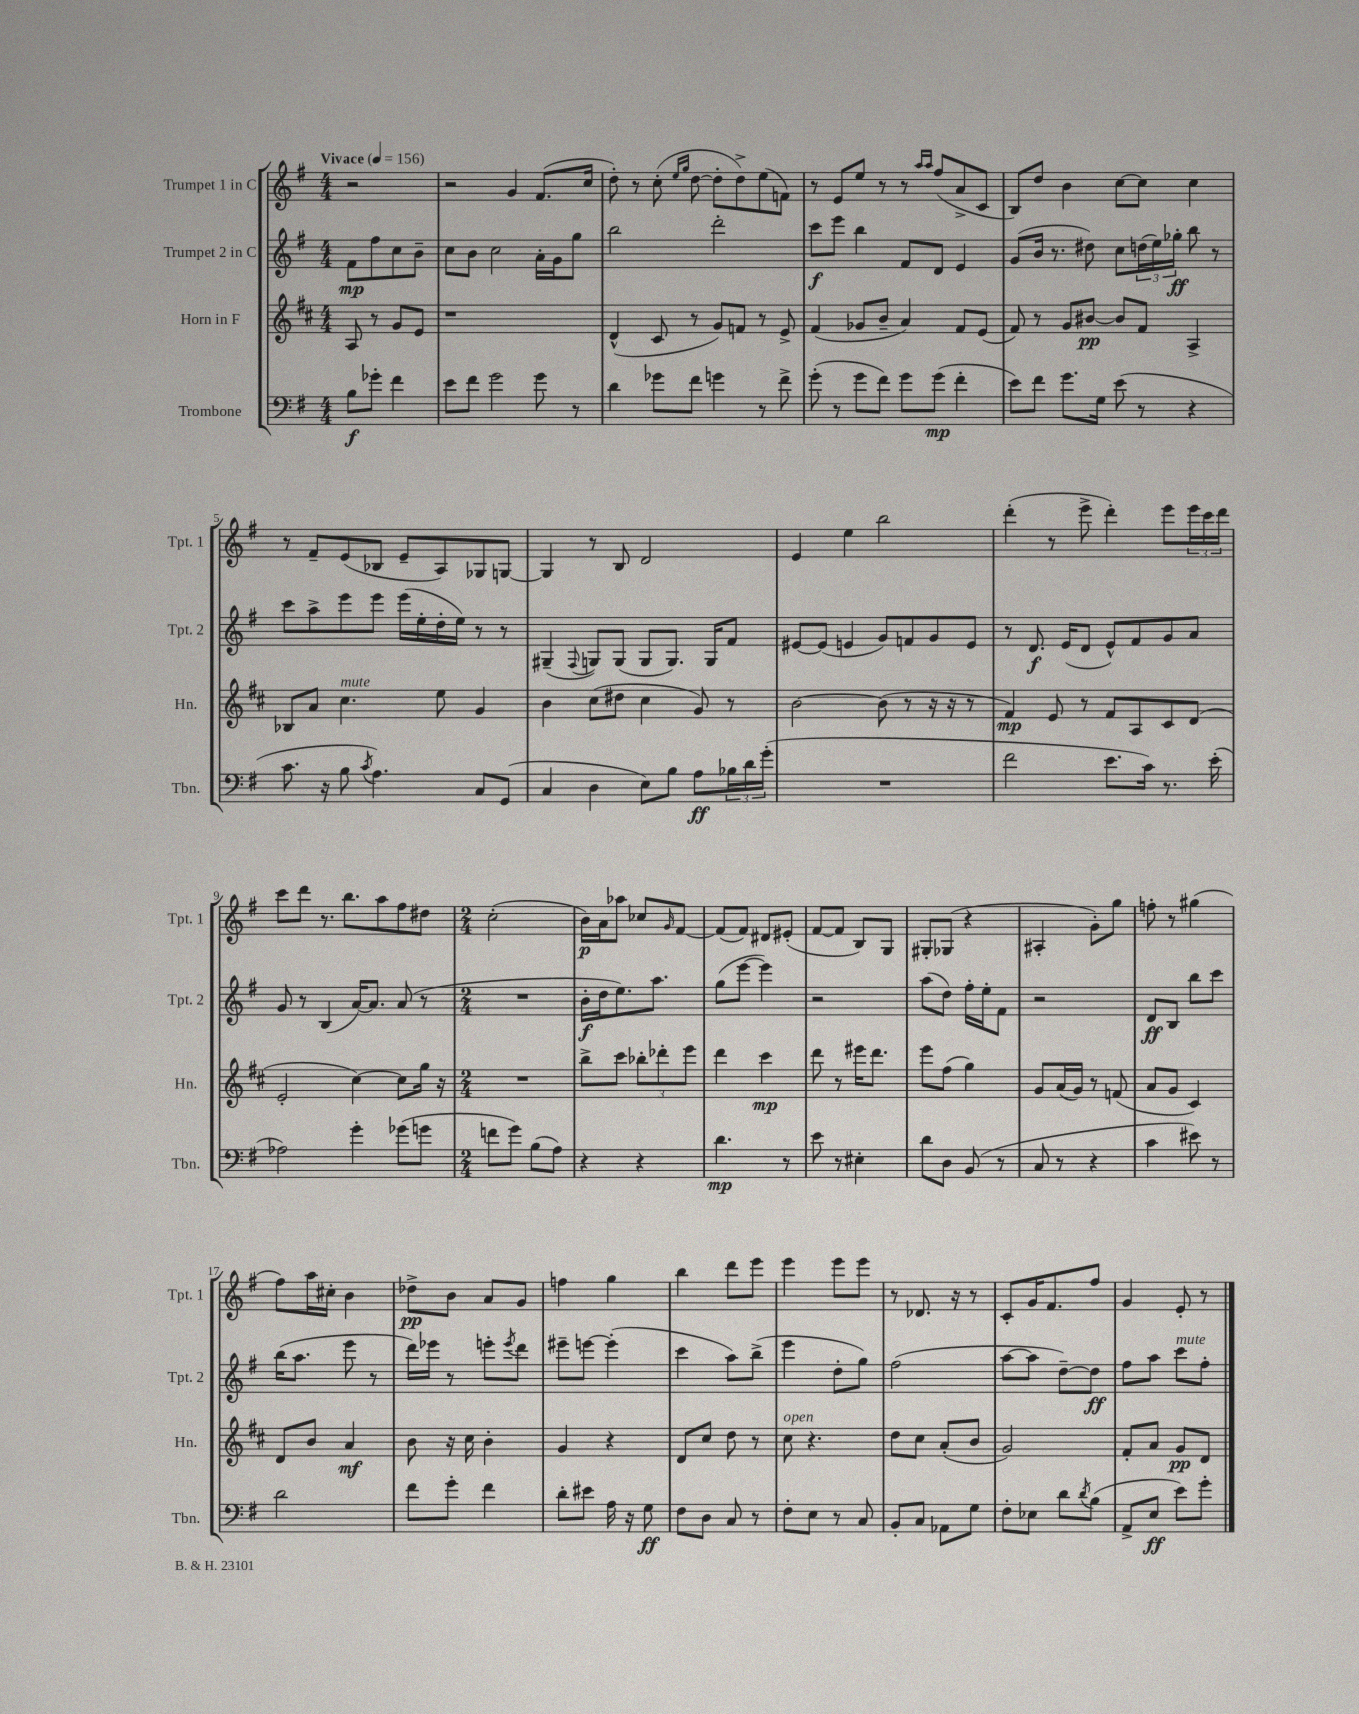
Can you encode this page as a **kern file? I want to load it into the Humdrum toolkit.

**kern	**kern	**kern	**kern
*staff4	*staff3	*staff2	*staff1
*clefF4	*clefG2	*clefG2	*clefG2
*k[f#]	*k[f#c#]	*k[f#]	*k[f#]
*M4/4	*M4/4	*M4/4	*M4/4
*MM156	*MM156	*MM156	*MM156
8B\L	8A/	8f#\L	2r
8g-'\J	8r	8ff#\	.
4f#\	8g/L	8cc\	.
.	8e/J	8b~\J	.
=	=	=	=
8e\L	1r	8cc\L	2r
8f#\J	.	8b\J	.
2g\	.	2cc\	.
.	.	.	4g/
8g\	.	16a'\LL	(8.f#/L
.	.	16g\J	.
8r	.	8gg\J	.
.	.	.	16cc/Jk
=	=	=	=
4d\	(4d^^/	2bb\	8dd'\)
.	.	.	8r
8g-\L	8c#/	.	(8cc'\
.	.	.	16qqee/LL
.	.	.	16qqgg/JJ
8f#\J	8r	.	[8dd\
4g\	8g/L)	2ddd'\	8dd'\]L
.	8f/J	.	8dd^\)
8r	8r	.	(8ee\
8f#^\	8e^/	.	8f\J)
=	=	=	=
(8g'\	(4f#/	8ccc\L	8r
8r	.	8eee\J	8e/L
8g\L	8g-/L	4bb\	8ee/J
8f#\J)	8b~/J	.	8r
8g\L	4a/)	8f#/L	8r
.	.	.	16qqaa/LL
.	.	.	16qqaa/JJ
(8g\J	.	8d/J	(8ff#/L
4f#'\	8f#/L	4e/	8a^/
.	(8e/J	.	8c/J
=	=	=	=
8e\L)	8f#/)	(8g/L	8B/L)
8f#\J	8r	16b/Jk	8dd/J
.	.	8.r	.
8.g\L	8g/L	.	4b\
.	[8b#/J	8dd#\)	.
16G\Jk	.	.	.
(8e\	8b#/]L	8cc\L	[8cc\L
8r	8f#/J	(24dd\L	8cc\]J
.	.	24ee\)	.
.	.	24gg-'\JJ	.
4r	4A^/	8bb\	4cc\
.	.	8r	.
=	=	=	=
8.c\	8B-/L	8ccc\L	8r
.	8a/J	8aa^\	8f#~/L
16r	.	.	.
8B\	4.cc#\	8eee\	(8e/
8qc/	.	.	.
4.A\)	.	8eee\J	8B-/J
.	.	(16eee\LL	8e~/L
.	.	16ee'\	.
.	8ee\	16dd'\	8A/)
.	.	16ee\JJ)	.
8C/L	4g/	8r	8G-/
(8GG/J	.	8r	[8G/J
=	=	=	=
4C/	4b\	(4G#~/	4G/]
.	.	8qqF#/	.
4D\	(8cc#\L	8G/L)	8r
.	8dd#\J	(8G/J	8B/
8E\L)	4cc#\	8G/L	2d/
8B\J	.	8.G/J)	.
8A\L	8g/)	.	.
.	.	16G/LK	.
24B-\L	8r	8f#/J	.
24d\	.	.	.
(24g'\JJ	.	.	.
=	=	=	=
1r	[2b\	[8e#/L	4e/
.	.	(8e#/]J	.
.	.	4e/	4ee\
.	(8b\]	8g/L)	2bb\
.	8r	8f/	.
.	16r	8g/	.
.	16r	.	.
.	8r	8e/J	.
=	=	=	=
2f#\	4f#/)	8r	(4ddd'\
.	.	8.d/	.
.	8e/	.	8r
.	.	(16e/LK	.
.	8r	8d/J	8eee^\
8.e\L	8f#/L	8e^^/L)	4ddd'\)
.	8A/	8f#/	.
16c\Jk)	.	.	.
8.r	8c#/	8g/	8eee\L
.	(8d/J	8a/J	24eee\L
.	.	.	24ccc\
(16e'\	.	.	.
.	.	.	24ddd\JJ
=	=	=	=
2A-\)	2e'/	8g/	8ccc\L
.	.	8r	8ddd\J
.	.	(4B/	8.r
.	.	.	8.bb\L
4g'\	[4cc#\)	[16a/LK)	.
.	.	8.a/]J	.
.	.	.	8aa\
(8g-\L	8cc#\]L	(8a/	8ff#\
8g\J	16gg\Jk	8r	8dd#\J
.	16r	.	.
=	=	=	=
*M2/4	*M2/4	*M2/4	*M2/4
8f\L	2r	2r	(2cc'\
8g\J)	.	.	.
(8B\L	.	.	.
8A\J)	.	.	.
=	=	=	=
4r	8bb^\L	16b'\LL	16b\LL)
.	.	16dd\J	16a\J
.	8ccc#\J	8.ee\)	8aa-\J
4r	12bb-'\L	.	8cc-/L
.	.	8.aa\J	.
.	12ddd-'\	.	.
.	.	.	16qqg/
.	.	.	[8f#/J
.	12eee\J	.	.
=	=	=	=
4.d\	4ddd\	(8gg\L	(8f#/]L
.	.	[8eee\J	8f#/J)
.	4ccc#\	4eee\])	8d#/L
8r	.	.	(8e#'/J
=	=	=	=
8e\	8ddd\	2r	[8f#/L
8r	8r	.	8f#/]J
4E#'\	16eee#\LK	.	8B/L)
.	8.ddd\J	.	.
.	.	.	8G/J
=	=	=	=
8d\L	8eee\L	(8aa\L	8G#'/L
8D\J	(8ff#\J	8dd\J)	(8G-/J
(8BB/	4gg\)	16ff#'\LL	4r
.	.	16ee'\J	.
8r	.	8f#\J	.
=	=	=	=
8C/	8g/L	2r	4A#'/
8r	(16a/L	.	.
.	16g/JJ)	.	.
4r	8r	.	8g'\L)
.	(8f/	.	8gg\J
=	=	=	=
4c\	8a/L	8d/L	8ff'\
.	8g/J	8B/J	8r
8e#\)	4c#/)	8bb\L	(4gg#\
8r	.	8ccc\J	.
=	=	=	=
2d\	8d/L	(16bb\LK	8ff#\L)
.	.	8.aa\J	.
.	8b/J	.	16aa\L
.	.	.	16cc#'\JJ
.	4a/	8eee\	4b\
.	.	8r	.
=	=	=	=
8f#\L	8b\	16ddd\LL)	8dd-^\L
.	.	16eee-\JJ	.
8g'\J	16r	8r	8b\J
.	16cc#\	.	.
4f#\	4b'\	8eee'\L	8a/L
.	.	8qeee/	.
.	.	8ddd\J	8g/J
=	=	=	=
8d'\L	4g/	8eee#~\L	4ff\
8e#\J	.	[8eee\J	.
16A\	4r	(4eee'\]	4gg\
16r	.	.	.
8G\	.	.	.
=	=	=	=
8F#\L	8d/L	4ccc\	4bb\
8D\J	8cc#/J	.	.
8C/	8dd\	8aa\L)	8ddd\L
8r	8r	(8bb^\J	8eee\J
=	=	=	=
8F#'\L	8cc#\	4eee\	4eee\
8E\J	4.r	.	.
8r	.	8dd'\L	8eee\L
8C/	.	8gg\J)	8eee\J
=	=	=	=
8BB'/L	8dd\L	(2ff#\	8r
8C/J	8cc#\J	.	8.d-/
8AA-\L	(8a'/L	.	.
.	.	.	16r
8G\J	8b/J	.	8r
=	=	=	=
8F#'\L	2g/)	[8aa\L	8c'/L
8E-\J	.	8aa\]J	16g/K
.	.	.	8.f#/
8d\L	.	[8dd~\L)	.
8qd/	.	.	.
(8B\J	.	8dd\]J	8ff#/J
=	=	=	=
8AA^/L	8f#'/L	8ff#\L	4g/
8E/J	8a/J	8aa\J	.
8e\L)	8g/L	8ccc\L	8e'/
8g'\J	8d/J	8ff#'\J	8r
==	==	==	==
*-	*-	*-	*-
